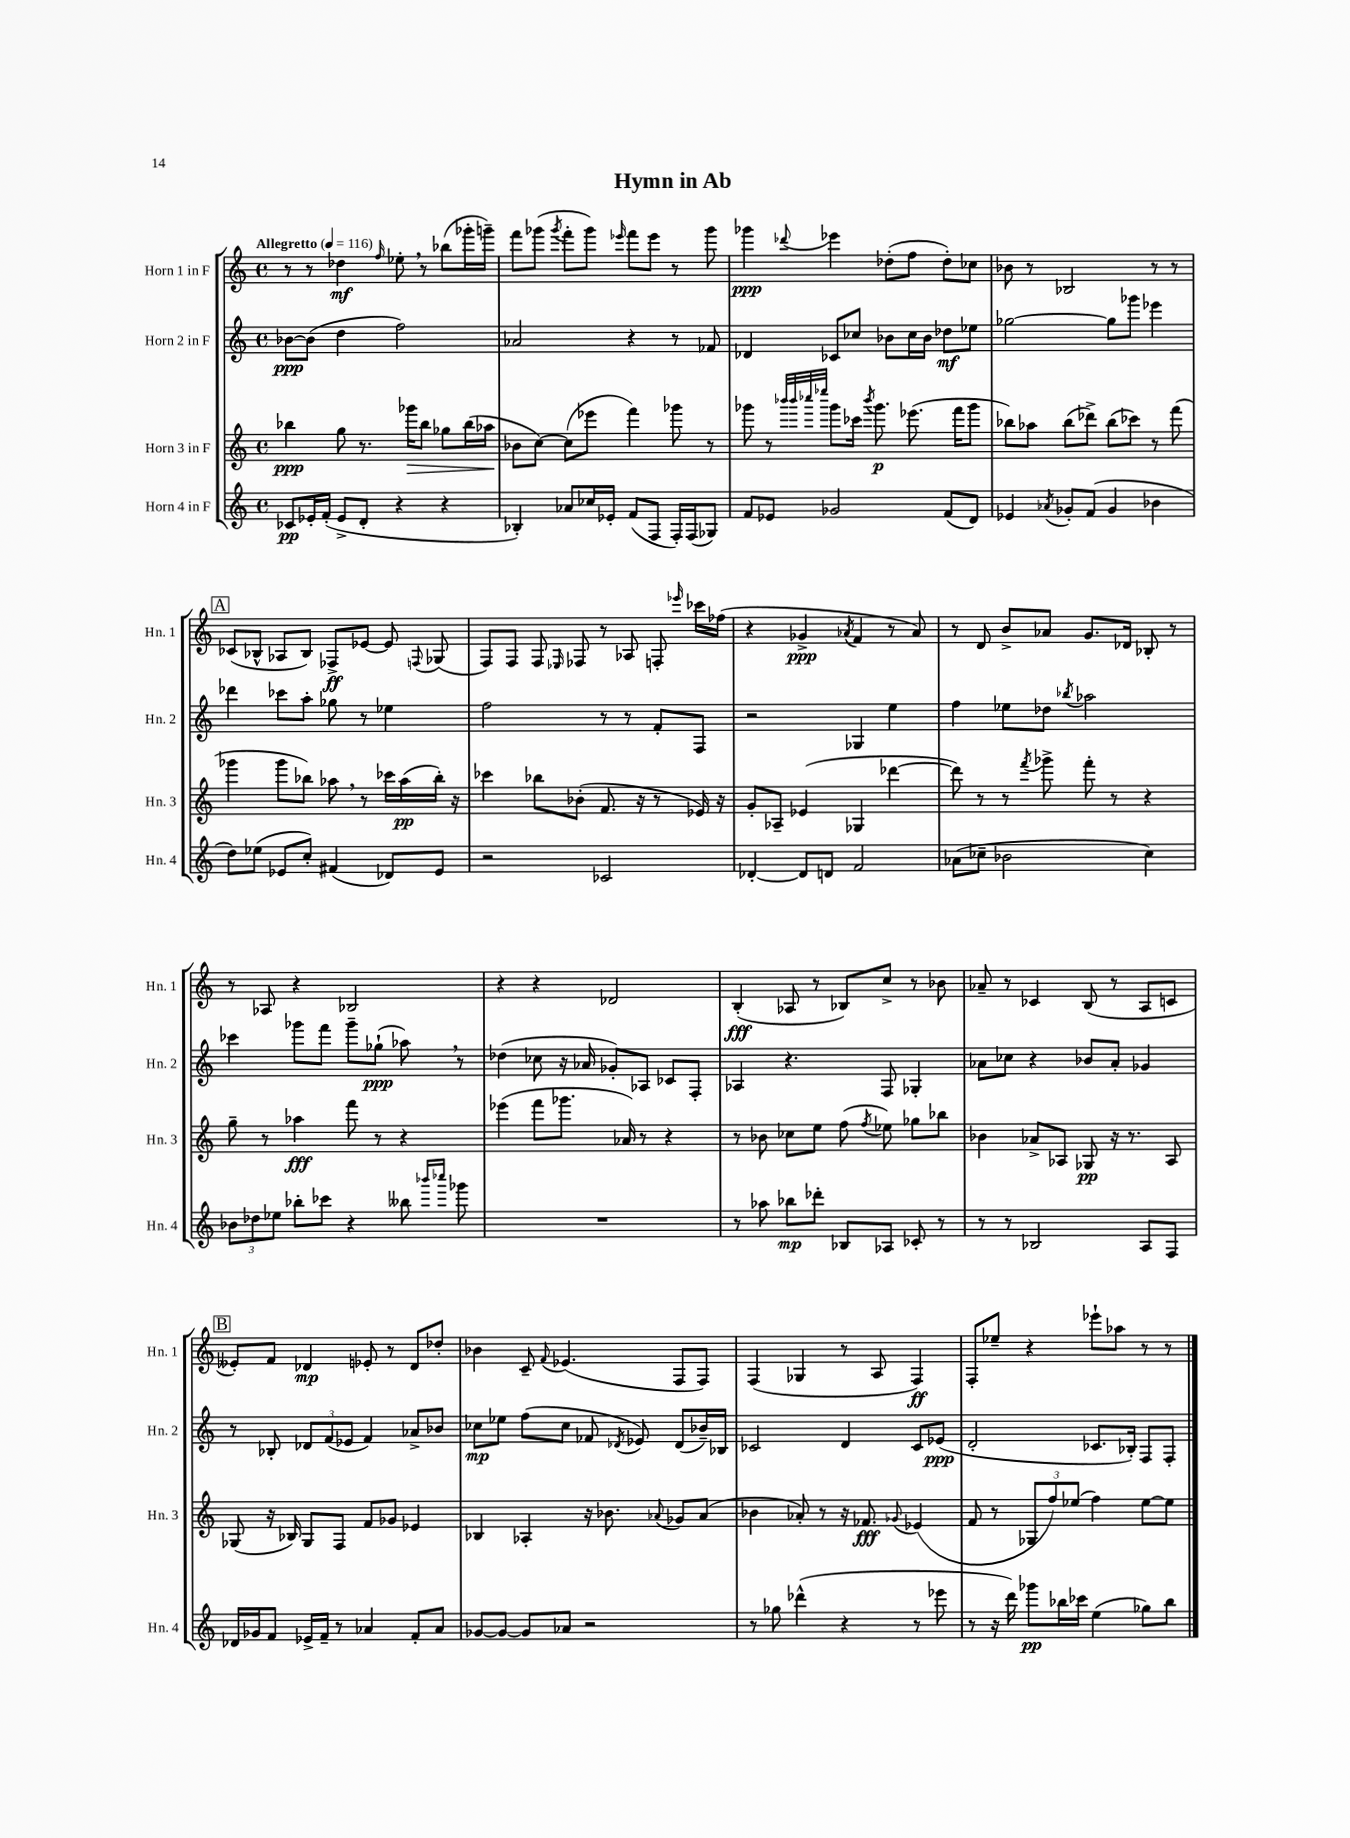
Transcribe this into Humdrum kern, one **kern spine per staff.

**kern	**kern	**kern	**kern
*staff4	*staff3	*staff2	*staff1
*clefG2	*clefG2	*clefG2	*clefG2
*k[]	*k[]	*k[]	*k[]
*M4/4	*M4/4	*M4/4	*M4/4
*met(c)	*met(c)	*met(c)	*met(c)
*MM116	*MM116	*MM116	*MM116
8c-/L	4bb-\	[8b-\L	8r
16e-'/L	.	(8b-\]J	8r
(16f'/JJ	.	.	.
8e-^/L	8gg\	4dd\	4dd-\
8d'/J	8.r	.	.
.	.	.	16qqff/
4r	.	2ff\)	8ee-'\
.	16ggg-\LK	.	.
.	8bb-\J	.	8r
4r	8gg-\L	.	(8bb-\L
.	(16bb-\L	.	16ggg-'\L
.	16aa-\JJ	.	16ggg~\JJ)
=	=	=	=
4B-'/)	8b-\L	2a-/	8fff\L
.	[8cc\J)	.	(8ggg-\J
.	.	.	8qggg-/
8a-/L	(8cc\]L	.	8fff'\L
16cc-/L	8eee-\J	.	8ggg-\J)
16e-'/JJ	.	.	.
.	.	.	16qqeee-/
(8f/L	4fff\)	4r	8fff\L
8F/J	.	.	8eee-\J
16F'/LL)	8ggg-\	8r	8r
(16F/J	.	.	.
8G-/J)	8r	8f-/	8ggg-\
=	=	=	=
8f/L	8ggg-\	4d-/	4ggg-\
8e-/J	8r	.	.
.	32qqbbb-/LLL	.	.
.	32qqbbb-/	.	.
.	32qqcccc-/	.	.
.	32qqeeee-/JJJ	.	8qqddd-/
2g-/	8ggg-\L	8c-/L	4eee-\
.	16ccc-\Jk	8cc-/J	.
.	8qbbb-/	.	.
.	8.ggg-\	.	.
.	.	8b-\L	(8dd-'\L
.	(8.eee-\	16cc-\L	8ff\J
.	.	16b-\JJ	.
(8f/L	.	8dd-\L	8dd-'\L)
.	16fff\LK	.	.
8d/J)	8ggg-\J	8ee-\J	8cc-\J
=	=	=	=
4e-/	8bb-\L)	[2gg-\	8b-\
.	8aa-\J	.	8r
8qa-/	.	.	.
8g-'/L	(8bb-\L	.	2B-/
(8f/J	8ddd-^\J)	.	.
4g-/	(8bb-\L	8gg-\]L	.
.	8ccc-\J)	8ggg-\J	.
4b-\	8r	4eee-\	8r
.	(8fff\	.	8r
=	=	=	=
8dd\L)	4ggg-\	4ddd-\	(8c-/L
(8ee-\J	.	.	8B-^^/J
8e-/L	8ggg-\L	8ccc-\L	8A-/L
8cc'/J)	8bb-\J)	8aa'\J	8B-/J)
(4f#/	8aa-\	8gg-\	8F-^/L
.	8r	8r	[8e-/J
8d-/L)	16ccc-\LL	4ee-\	8e-/]
.	(16aa-\	.	.
.	.	.	8qqF/
8e-/J	16bb-'\JJ)	.	(8G-/
.	16r	.	.
=	=	=	=
2r	4ccc-\	2ff\	8F/L)
.	.	.	8F/J
.	8bb-\L	.	8F/
.	.	.	16qqE-/
.	(8b-'\J	.	8F-/
2c-/	8.f/	8r	8r
.	.	8r	8A-/
.	16r	.	.
.	8r	8f'/L	8F'/
.	.	.	16qqeee-/
.	16e-/)	8F/J	16ccc-\LL
.	16r	.	(16ff-\JJ
=	=	=	=
[4d-'/	8g'/L	2r	4r
.	8A-~/J	.	.
8d-/]L	(4e-/	.	4g-^/
8d/J	.	.	.
.	.	.	8qa-/
2f/	4G-/	4G-/	4f/
.	[4ddd-\	4ee\	8r
.	.	.	8a-/)
=	=	=	=
(8a-\L	8ddd-\])	4ff\	8r
8cc-~\J	8r	.	8d/
2b-\	8r	8ee-\L	8b^/L
.	8qfff/	.	.
.	8ggg-^\	8dd-\J	8a-/J
.	.	8qbb-/	.
.	8fff'\	2aa-\	8.g/L
.	8r	.	.
.	.	.	16d-/Jk
4cc-\)	4r	.	8B-'/
.	.	.	8r
=	=	=	=
12b-\L	8gg~\	4ccc-\	8r
12dd-\	.	.	.
.	8r	.	8A-/
12ee-\J	.	.	.
8bb-'\L	4aa-\	8ggg-\L	4r
8ccc-\J	.	8fff\J	.
4r	8fff\	8ggg-~\L	2B-/
.	8r	(8gg-`\J	.
8bb--\	4r	8aa-\)	.
16qqbbb-/LL	.	.	.
16qqcccc-/JJ	.	.	.
8ggg-\	.	8r	.
=	=	=	=
1r	(4eee-\	(4dd-\	4r
.	8fff\L	8cc-\	4r
.	8.ggg-\J	16r	.
.	.	16a-/	.
.	.	8g-'/L)	2d-/
.	16a-/)	.	.
.	8r	8A-/J	.
.	4r	8c-/L	.
.	.	8F'/J	.
=	=	=	=
8r	8r	4A-/	(4B'/
8aa-\	8b-\	.	.
8bb-\L	8cc-\L	4.r	8A-/
8ddd-'\J	8ee\J	.	8r
8B-/L	(8ff\	.	8B-/L)
.	8qff/	.	.
8A-/J	8ee-\)	8F/	8cc^/J
8c-'/	8gg-\L	4G-'/	8r
8r	8bb-\J	.	8b-\
=	=	=	=
8r	4b-\	8a-\L	8a-~/
8r	.	8cc-\J	8r
2B-/	8a-^/L	4r	4c-/
.	8A-/J	.	.
.	8G-/	8b-/L	(8B/
.	16r	8a-'/J	8r
.	8.r	.	.
8A/L	.	4g-/	8A/L
8F/J	8A-/	.	8c/J
=	=	=	=
16d-/LL	(8G-/	8r	8e--'/L)
16g-/J	.	.	.
8f/J	16r	8B-'/	8f/J
.	16B-/)	.	.
16e-^/LL	8G-/L	12d-/L	4d-/
16f~/JJ	.	.	.
.	.	(12f/	.
8r	8F/J	.	.
.	.	12e-/J	.
4a-/	8f/L	4f/)	8e-'/
.	8g-/J	.	8r
8f'/L	4e-/	8a-^/L	8d-/L
8a-/J	.	8b-/J	8dd-'/J
=	=	=	=
[8g-/L	4B-/	8cc-\L	4b-\
8g-/_J	.	8ee-\J	.
8g-/]L	4A-'/	(8ff\L	8c~/
.	.	.	8qqf/
8a-/J	.	8cc-\J	(4.e-/
2r	16r	8f-/	.
.	8.b-\	.	.
.	.	8qd-/	.
.	.	8e-/)	.
.	8qqa-/	.	.
.	8g-/L	(8d-/L	8F/L
.	(8a-/J	16b-~/L)	8F/J)
.	.	16B-/JJ	.
=	=	=	=
8r	4b-\	2c-/	(4F/
8gg-\	.	.	.
(4ddd-^^\	8a-'/)	.	4G-/
.	8r	.	.
4r	16r	4d/	8r
.	8.f-/	.	.
.	.	.	8A/
.	8qqg-/	.	.
8r	(4e-/	8c-/L	4F/)
8eee-\	.	(8e-/J	.
=	=	=	=
8r	8f/	2d'/	8F'/L
16r	8r	.	8ee-~/J
16ddd\)	.	.	.
8ggg-\L	12G-/L	.	4r
.	12ff/)	.	.
16bb-\L	.	.	.
.	(12ee-/J	.	.
16ccc-\JJ	.	.	.
(4ee\	4ff\)	8.c-/L	8eee-`\L
.	.	.	8aa-\J
.	.	16B-'/Jk)	.
8gg-\L)	[8ee-\L	8F/L	8r
8bb-\J	8ee-\]J	8F'/J	8r
==	==	==	==
*-	*-	*-	*-
